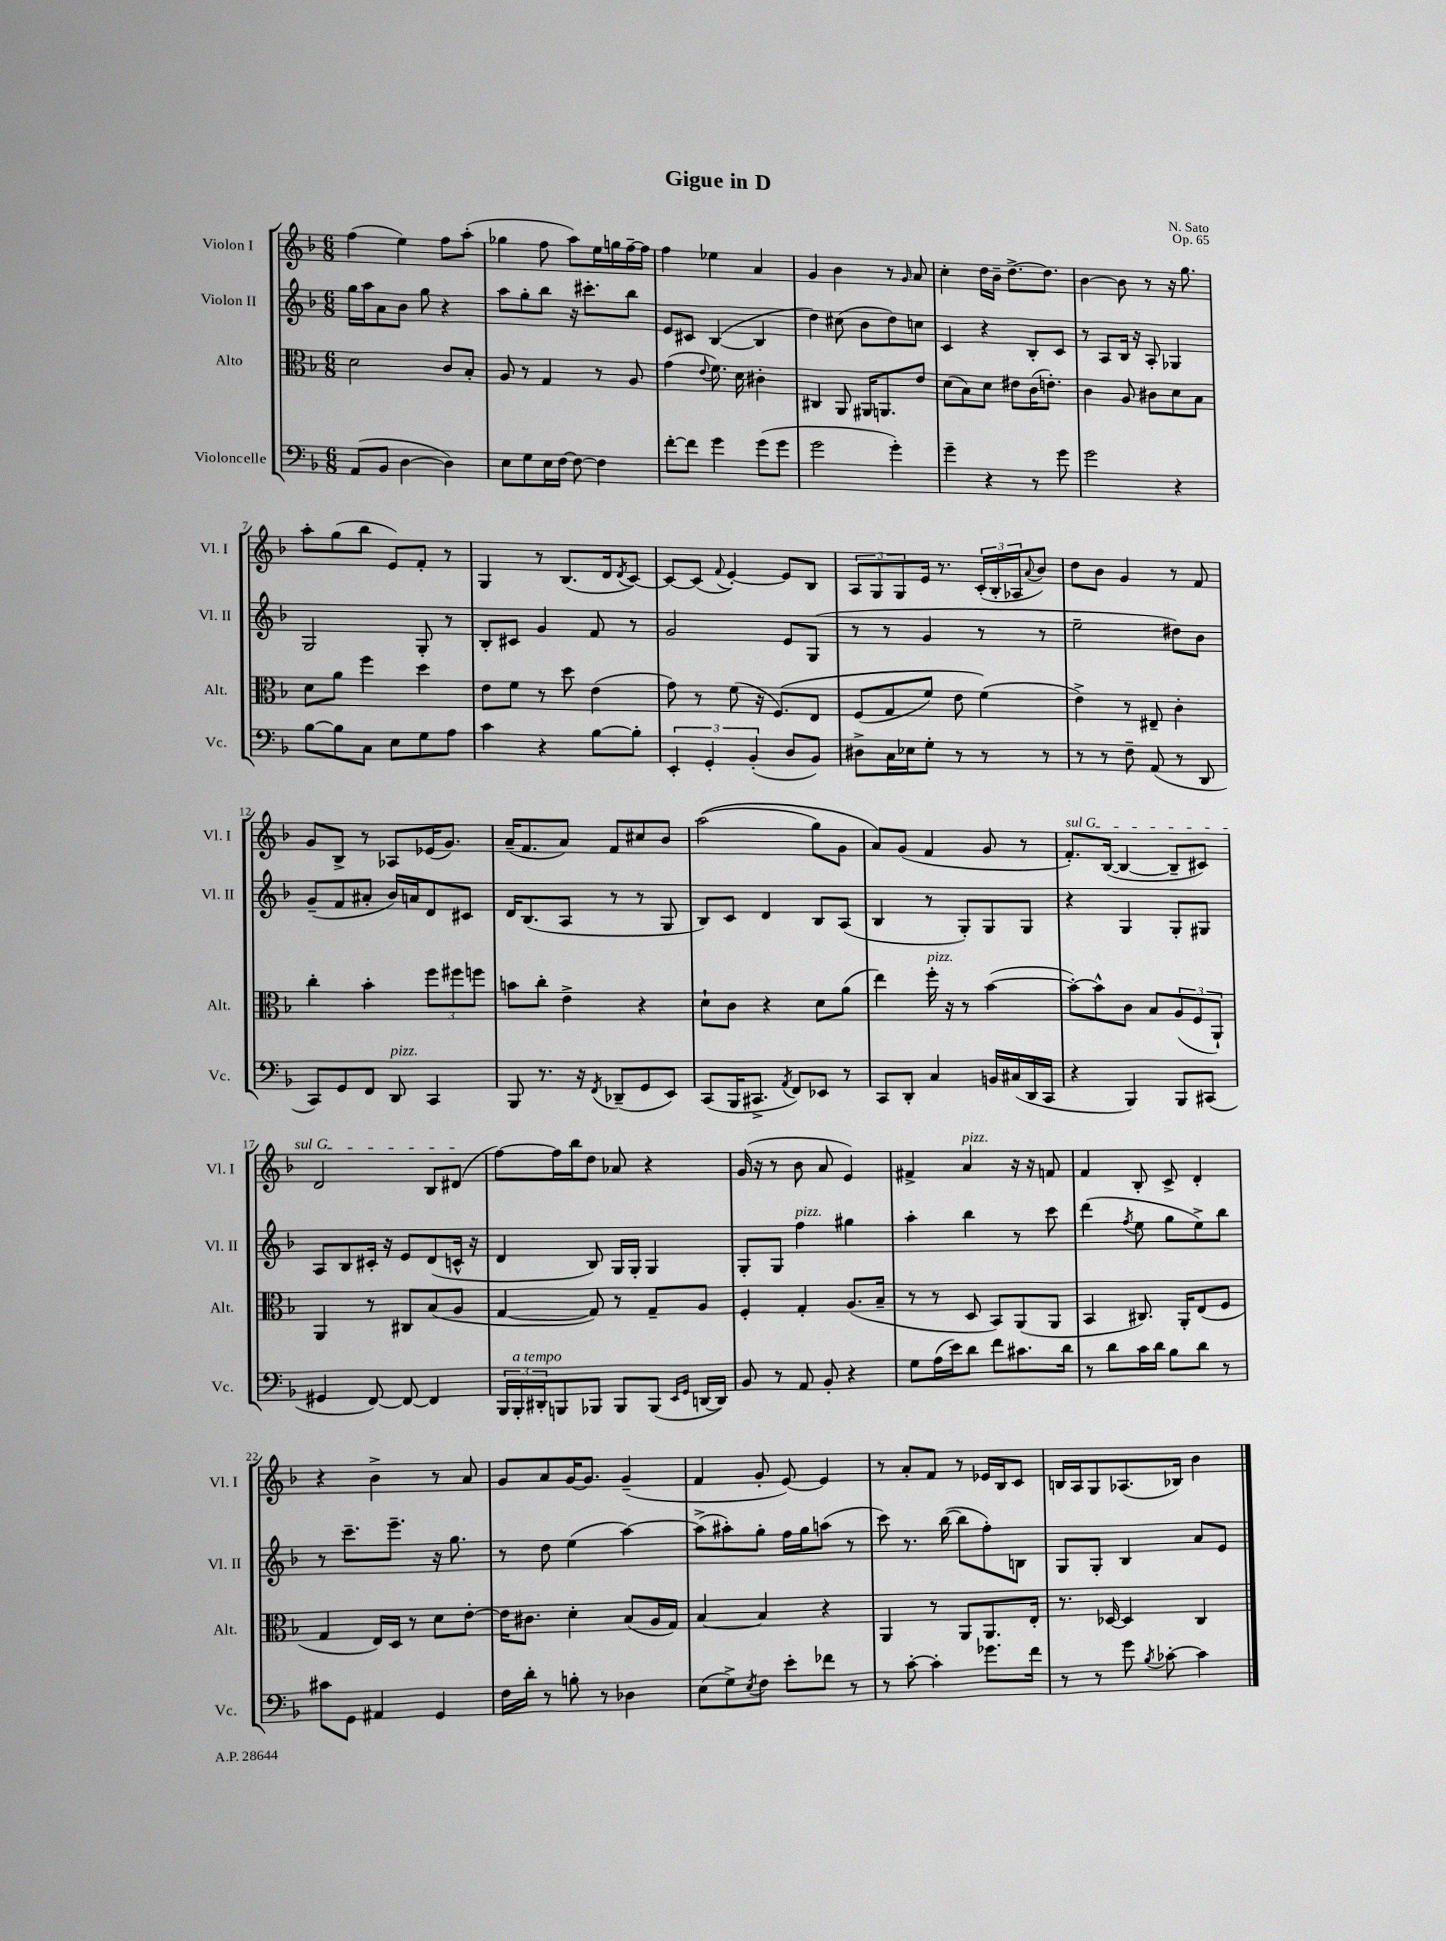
\header { title = "Gigue in D" composer = "N. Sato" opus = "Op. 65" }
<<
\new StaffGroup <<
\new Staff = "s0" \with { instrumentName = "Violon I" shortInstrumentName = "Vl. I" } {
    \clef treble \key f \major \numericTimeSignature \time 6/8
    f''4( e''4) f''8 a''8-.( |
    ges''4 f''8 a''8) e''16 g''16 f''16~-- f''16 |
    f''4 ees''4 a'4 |
    g'4 bes'4 r8 \grace { g'16 } a'8 |
    c''4-. d''16 bes'16-- d''8.~-> d''8. |
    bes'4~ bes'8 r8 r16 g''8. |
    a''8-. g''8( bes''8 e'8) f'8-. r8 |
    g4 r8 bes8.( d'16 \acciaccatura { d'8 } c'8~) |
    c'8~ c'8( \appoggiatura { f'8 } e'4~-.) e'8 bes8 |
    \tuplet 3/2 { a8 g8 g8 } e'16 r8. \tuplet 3/2 { c'16-.( bes16-. aes16 } \appoggiatura { a'8 } bes'8) |
    d''8 bes'8 g'4 r8 f'8 |
    g'8 bes8-> r8 aes8 ees'16( g'8.) |
    a'16--( f'8. a'8) f'8 cis''8 bes'8 |
    a''2(\( g''8) g'8 |
    a'8\) g'8( f'4 g'8 r8 |
    \once \override TextSpanner.bound-details.left.text = \markup { \italic "sul G" } f'8.-.\startTextSpan) bes16~( bes4~ bes8-- cis'8) |
    d'2 bes8 dis'8\stopTextSpan( |
    f''8~) f''16 bes''16 d''8 aes'8 r4 |
    g'16( r16 r8 bes'8 a'8 e'4) |
    fis'4-> a'4^\markup { \italic "pizz." } r16 r16 f'8 |
    f'4 bes8-. c'8-> d'4-. |
    r4 bes'4-> r8 a'8 |
    g'8 a'8 g'16~ g'8. g'4--( |
    f'4 g'8-. e'8~) e'4 |
    r8 a'8-. f'8 r8 ees'16 bes16 c'8 |
    b16 a16 g8 aes8.( bes16) bes'4 \bar "|." |
}
\new Staff = "s1" \with { instrumentName = "Violon II" shortInstrumentName = "Vl. II" } {
    \clef treble \key f \major \numericTimeSignature \time 6/8
    g''16 a''16 a'8 bes'8 g''8 r4 |
    a''8 g''8-. bes''8 r16 cis'''8.-. bes''8 |
    e'8 cis'8 bes4~( bes4 |
    d''4) cis''8( bes'8 d''8) c''8 |
    c'4 r4 bes8-. c'8 |
    r8 a8 bes16 r16 a8-. ges4 |
    g2 g8-. r8 |
    bes8-. cis'8 g'4 f'8 r8 |
    g'2 e'8 g8( |
    r8 r8 g'4 r8 r8 |
    e''2-- dis''8) bes'8 |
    g'8--( f'8 ais'8-. bes'16) a'16 d'8 cis'8 |
    d'16 bes8.( a8 r8 r8 g8 |
    bes8) c'8 d'4 bes8 a8( |
    bes4 r8 g8-.) g8 g8 |
    r4 g4 g8-. gis8 |
    a8 bes8 cis'16-. r16 e'8 d'8( c'16-^ r16 |
    d'4 bes8) g16 g16-. g4 |
    g8-. g8 f''4^\markup { \italic "pizz." } gis''4 |
    a''4-. bes''4 r8 c'''8 |
    d'''4( \acciaccatura { f''8 } e''8 g''8 e''8->) bes''8 |
    r8 c'''8.-- e'''8.-- r16 g''8. |
    r8 d''8 e''4( a''4~) |
    a''8->( ais''8-.) g''8-. f''16 g''16 a''8( r8 |
    c'''8) r8. bes''16~( bes''8 f''8-.) b8 |
    g8 g8-. bes4 a'8 e'8 \bar "|." |
}
\new Staff = "s2" \with { instrumentName = "Alto" shortInstrumentName = "Alt." } {
    \clef alto \key f \major \numericTimeSignature \time 6/8
    d'2 c'8 bes8-. |
    a8 r8 g4 r8 a8 |
    g'4( \appoggiatura { e'8 } f'8.) d'16 cis'4-. |
    cis4 a,8 ais,16 a,8. e'8 |
    d'8( bes8) d'8 eis'8 c'16( e'8.-.) |
    c'4 a8 cis'8 d'8 bes8 |
    d'8 a'8 f''4 d''4 |
    e'8 f'8 r8 d''8 e'4( |
    g'8) r8 f'8( r16 f8.)\( e8 |
    f8( g8 f'8) e'8 f'4(\) |
    e'4->) r8 eis8-- c'4-. |
    c''4-. bes'4-. \tuplet 3/2 { f''8 fis''8 f''8 } |
    b'8 c''8-. e'4-> r4 |
    d'8-! c'8 r4 d'8 a'8( |
    e''4) f''16-.^\markup { \italic "pizz." } r16 r8 bes'4~( |
    bes'8~-.) bes'8-^ c'8 bes8 \tuplet 3/2 { a8( f8 a,8-!) } |
    a,4 r8 cis8 bes8( a8 |
    g4~ g8) r8 g8-- a8 |
    f4-. g4-. a8.( bes16-- |
    r8 r8 d8 bes,8) a,8( a,8 |
    bes,4 cis8.) a,16-. e8( f8 |
    g4 e16) d16 r8 d'8 e'8~-. |
    e'16 cis'8. d'4-. bes8( a16 g16) |
    bes4~ bes4 r4 |
    a,4 r8 a,8 a,8. e16-. |
    r8. des16~ des4 c4 \bar "|." |
}
\new Staff = "s3" \with { instrumentName = "Violoncelle" shortInstrumentName = "Vc." } {
    \clef bass \key f \major \numericTimeSignature \time 6/8
    a,8( bes,8 d4~ d4) |
    e8 g8 e16 f16~ f8~ f4 |
    f'8~-. f'8 g'4 g'8( g'8 |
    g'2 g'4-.) |
    g'4-- r4 r8 g'8 |
    g'2 r4 |
    bes8~ bes8 c8 e8 g8 a8 |
    c'4 r4 bes8~ bes8-. |
    \tuplet 3/2 { e,4-. g,4-. bes,4-.( } d8 bes,8) |
    dis8-> c16 ees16 g8-. r8 r8 r8 |
    r8 r8 f8-- a,8( r8 d,8 |
    c,8) g,8 f,8 d,8^\markup { \italic "pizz." } c,4 |
    bes,,8 r8. r16 \acciaccatura { f,8 } des,8--( g,8 e,8) |
    c,8( bes,,16 cis,8.-> \acciaccatura { a,8 } f,8) ees,8 r8 |
    c,8 d,8-. c4 b,16 cis16( d,16 c,16 |
    r4 bes,,4) bes,,8 cis,8( |
    gis,4 f,8~) f,8~ f,4 |
    \tuplet 3/2 { bes,,16 bes,,16-.^\markup { \italic "a tempo" } dis,16-. } b,,8 bes,,8 bes,,8 bes,,8( \grace { e,16 g,16 } d,16~ d,16) |
    bes,8 r8 a,8 bes,8-. r4 |
    g8 a16( e'16) d'8 f'8 cis'8. d'16 |
    r8 d'8 c'16 d'16 bes8 d'8 r8 |
    cis'8 g,8 ais,4 g,4 |
    f16 d'16-. r8 b8-. r8 des4 |
    e8( g8->) \acciaccatura { e8 } f8 e'8-. fes'8 r8 |
    r8 c'8~-. c'4-. ges'8. f'16 |
    r8 r8 g'8 \acciaccatura { bes8 } ces'8~-. ces'4 \bar "|." |
}
>>
>>
